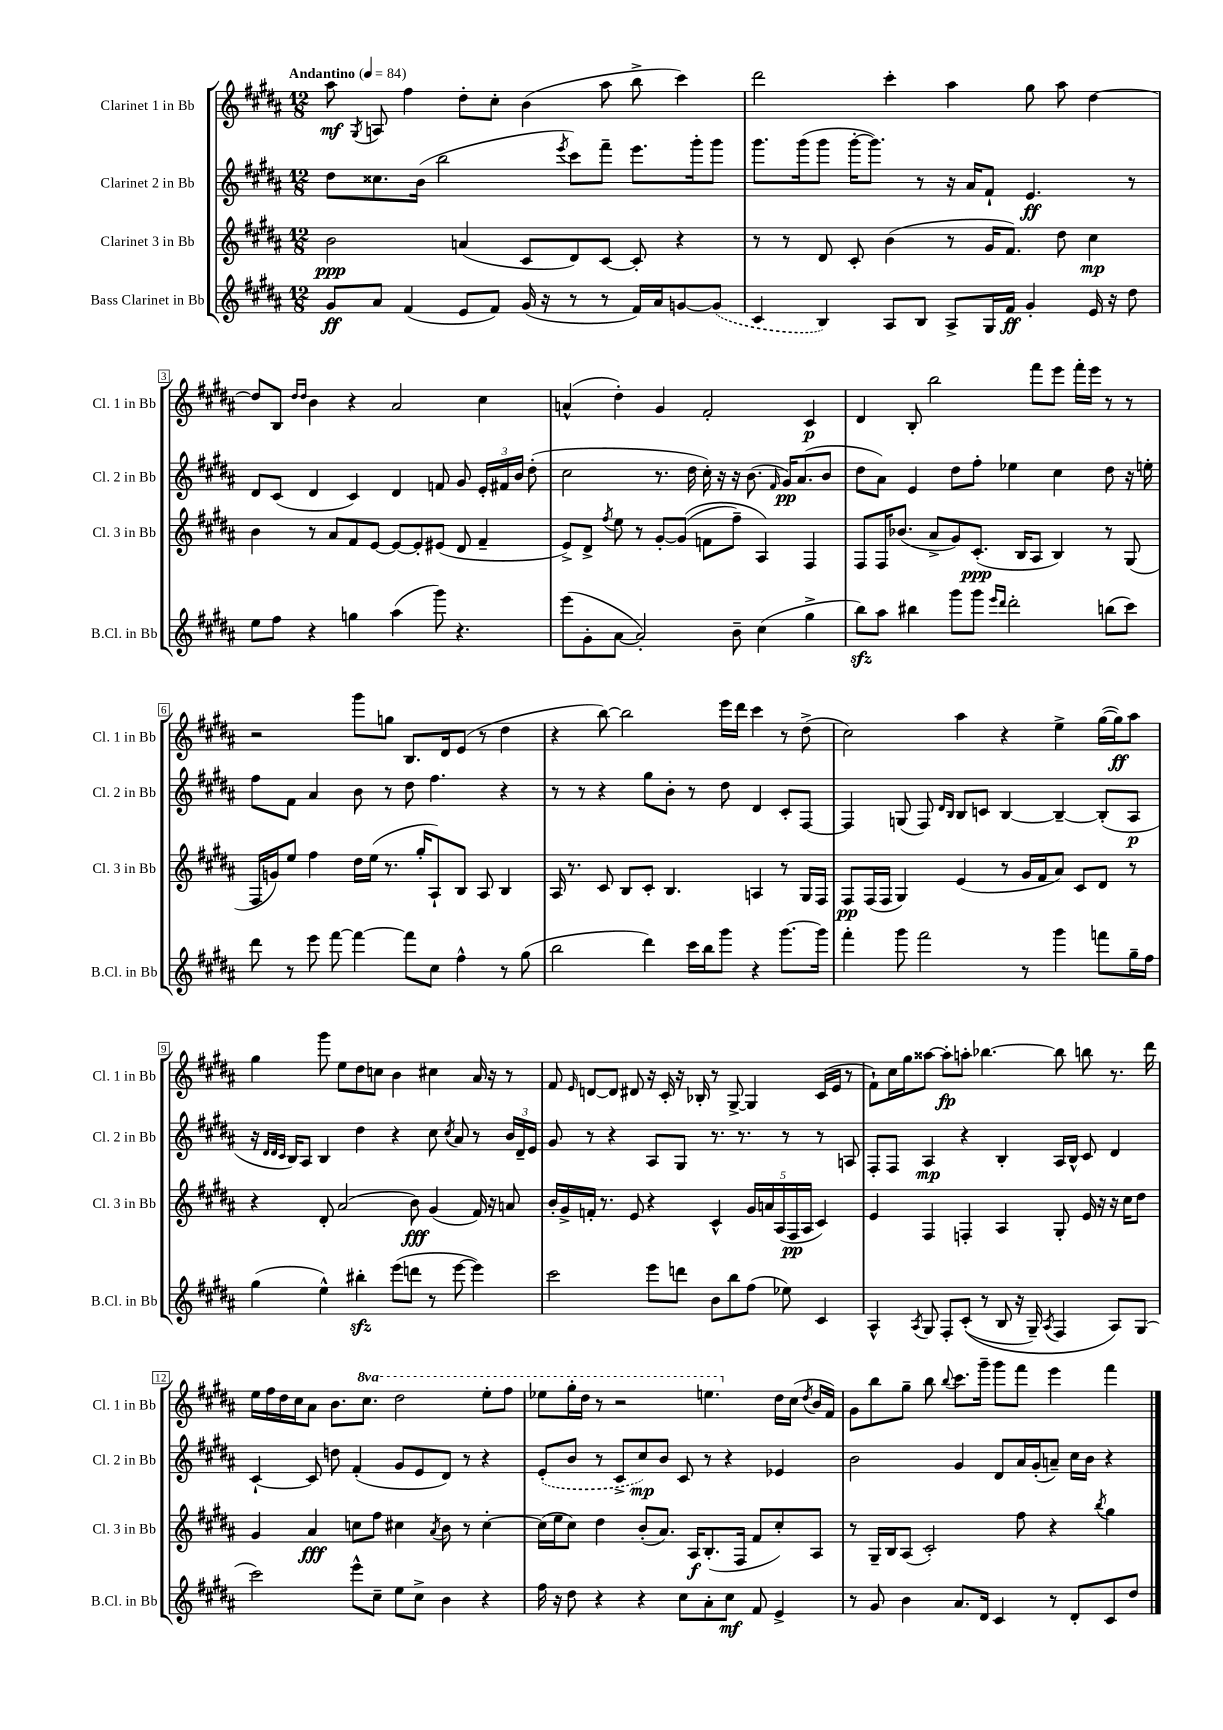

**kern	**kern	**kern	**kern
*staff4	*staff3	*staff2	*staff1
*clefG2	*clefG2	*clefG2	*clefG2
*k[f#c#g#d#a#]	*k[f#c#g#d#a#]	*k[f#c#g#d#a#]	*k[f#c#g#d#a#]
*M12/8	*M12/8	*M12/8	*M12/8
*MM84	*MM84	*MM84	*MM84
8g#	2b	8dd#	8aa#
.	.	.	8qG#
8a#	.	8.cc##	8A
(4f#	.	.	4ff#
.	.	(16b	.
.	.	2bb	.
8e	(4a	.	8dd#'
8f#)	.	.	8cc#'
(16g#	8c#	.	(4b
16r	.	.	.
.	.	8qeee	.
8r	8d#)	8ccc#)	.
8r	[8c#	8fff#~	8aa#
16f#)	8c#']	8.eee	8bb^
16a#	.	.	.
[8g	4r	.	4ccc#)
.	.	16ggg#'	.
(8g]	.	8ggg#	.
=	=	=	=
4c#	8r	8.ggg#	2ddd#
.	8r	.	.
.	.	(16ggg#	.
4B)	8d#	8ggg#	.
.	8c#'	[16ggg#'	.
.	.	8.ggg#])	.
8A#	(4b	.	4ccc#'
8B	.	8r	.
8A#^	8r	16r	4aa#
.	.	16a#	.
16G#	16g#	8f#`	.
16f#	8.f#)	.	.
4g#'	.	4.e	8gg#
.	8dd#	.	8aa#
16e	4cc#	.	[4dd#
16r	.	.	.
8dd#	.	8r	.
=	=	=	=
8ee	4b	8d#	8dd#]
8ff#	.	(8c#	8B
.	.	.	16qqdd#
.	.	.	16qqdd#
4r	8r	4d#	4b
.	8a#	.	.
4gg	8f#	4c#)	4r
.	[8e	.	.
(4aa#	8e_	4d#	2a#
.	8e']	.	.
8ggg#)	(8e#	8f	.
4.r	8d#	8g#	.
.	4f#~	24e'	4cc#
.	.	24f#	.
.	.	24b	.
.	.	(8dd#'	.
=	=	=	=
(8eee	8e^)	2cc#	(4a^^
8g#'	8d#^	.	.
.	8qff#	.	.
[8a#	8ee	.	4dd#')
2a#'])	8r	.	.
.	[8g#'	8.r	4g#
.	&((8g#]	.	.
.	.	16dd#	.
.	8f	16cc#')	2f#'
.	.	16r	.
8b~	8ff#~)	16r	.
.	.	(8.b	.
(4cc#	4A#&)	.	.
.	.	16qqf#	.
.	.	16g#)	.
.	.	(8.a#	.
4gg#^	4F#	.	4c#
.	.	8b	.
=	=	=	=
8bb)	8F#	8dd#	4d#
8aa#	16F#	8a#)	.
.	(8.b-	.	.
4bb#	.	4e	8B'
.	8a#^	.	2bb
8ggg#	8g#)	8dd#	.
8ggg#	(8.c#'	8ff#'	.
16qqeee	.	.	.
16qqddd#	.	.	.
2ddd#'	.	4ee-	.
.	16B	.	.
.	8A#	.	8fff#
.	4B)	4cc#	8eee
.	.	.	16fff#'
.	.	.	16eee
(8bb	8r	8dd#	8r
8ccc#)	(8G#	16r	8r
.	.	16ee'	.
=	=	=	=
8ddd#	16F#	8ff#	2r
.	16g)	.	.
8r	8ee	8f#	.
8eee	4ff#	4a#	.
[8fff#	.	.	.
4fff#_	16dd#	8b	8ggg#
.	(16ee	.	.
.	8.r	8r	8gg
8fff#]	.	8dd#	8.B
.	16gg#'	.	.
8cc#	8A#`)	4.ff#	.
.	.	.	16d#
4ff#^^	8B	.	(8e
.	8A#	.	8r
8r	4B	4r	4dd#
(8gg#	.	.	.
=	=	=	=
2bb	16A#	8r	4r
.	8.r	.	.
.	.	8r	.
.	8c#	4r	[8bb)
.	8B	.	2bb]
4ddd#)	8c#'	8gg#	.
.	4.B	8b'	.
16ccc#	.	8r	.
16bb	.	.	.
8ggg#	.	8dd#	16eee
.	.	.	16ddd#
4r	4A	4d#	4ccc#
[8.ggg#	8r	8c#'	8r
.	16G#	[8F#	(8dd#^
16ggg#]	16F#	.	.
=	=	=	=
4fff#'	8F#	4F#]	2cc#)
.	(16F#	.	.
.	16F#	.	.
8ggg#	4G#)	(8G	.
2fff#	.	8F#)	.
.	.	16qqd#	.
.	.	16qqB	.
.	(4e	8B	4aa#
.	.	8c	.
.	8r	[4B	4r
8r	16g#	.	.
.	16f#	.	.
4ggg#	8a#)	4B~_	4ee^
.	8c#	.	.
8fff	8d#	(8B']	([16gg#
.	.	.	16gg#])
16gg#~	8r	8A#	8aa#
16ff#	.	.	.
=	=	=	=
(4gg#	4r	16r	4gg#
.	.	32qqd#	.
.	.	32qqd#	.
.	.	32qqc#	.
.	.	16B)	.
.	.	8A#	.
4ee^^)	8d#'	4B	8ggg#
.	(2a#	.	8ee
4bb#'	.	4dd#	8dd#
.	.	.	8cc
(8eee	.	4r	4b
8ddd	8b)	.	.
8r	(4g#	8cc#	4cc#
.	.	8qcc#	.
[8eee	.	8a#	.
4eee])	16f#)	8r	16a#
.	16r	.	16r
.	8a	24b	8r
.	.	24d#~	.
.	.	24e	.
=	=	=	=
2ccc#	16b'	8g#	8f#
.	16g#^	.	.
.	.	.	16qqe
.	16f'	8r	[8d
.	8.r	.	.
.	.	4r	8d]
.	8e	.	8d#
8eee	4r	8A#	16r
.	.	.	16c#'
8ddd	.	8G#	16r
.	.	.	16B-'
8b	4c#^^	8.r	8r
8bb	.	.	[8G#^
.	.	8.r	.
(8ff#	20g#	.	4G#]
.	20a	.	.
.	(20A#	.	.
8ee-)	.	8r	.
.	20F#	.	.
.	20A#	.	.
4c#	4c#)	8r	(16c#
.	.	.	16e
.	.	8A	8r
=	=	=	=
4A#^^	4e	8F#'	8f#`)
.	.	8F#	16cc#
.	.	.	16gg#
8qA#	.	.	.
8G#	4F#	4A#	[8aa##
8F#'	.	.	8aa##']
&((8c#'	4F'	4r	8aa'
8r	.	.	[4.bb-
8B	4A#	4B'	.
16r	.	.	.
16G#~)	.	.	.
8qA#	.	.	.
4F#	8G#'	16A#	8bb-]
.	.	16B^^	.
.	16e	8c#	8bb
.	16r	.	.
8A#&)	16r	4d#	8.r
.	16cc#	.	.
(8G#	8dd#	.	.
.	.	.	16ddd#
=	=	=	=
2ccc#)	4g#	[4c#`	16ee
.	.	.	16ff#
.	.	.	16dd#
.	.	.	16cc#
.	4a#	8c#]	8a#
.	.	8dd	8.b
8eee^^	8cc	(4f#'	.
.	.	.	8.ccc#
8cc#~	8ff#	.	.
8ee	4cc#	8g#	2ddd#
8cc#^	.	8e	.
.	8qa#	.	.
4b	8b	8d#)	.
.	8r	8r	.
4r	[4cc#'	4r	8eee'
.	.	.	8fff#
=	=	=	=
16ff#	(16cc#]	(8e'	8eee-
16r	16ee	.	.
8dd#	8cc#)	8b	16ggg#'
.	.	.	16ddd#
4r	4dd#	8r	8r
.	.	8c#^	2r
4r	(8b'	8cc#)	.
.	8.a#)	8b	.
8cc#	.	8c#	.
.	16A#	.	.
8a#'	(8.B'	8r	4.eee
8cc#	.	4r	.
.	16F#	.	.
8f#	8f#	.	.
4e^	8cc#')	4e-	16dd#
.	.	.	(16cc#
.	.	.	8qdd#
.	8A#	.	16b
.	.	.	16f#)
=	=	=	=
8r	8r	2b	8g#
8g#	16G#~	.	8bb
.	16B	.	.
4b	(8A#	.	8gg#~
.	2c#')	.	8bb
.	.	.	8qqbb
8.a#	.	4g#	8.ccc#
16d#	.	.	16ggg#~
4c#	.	8d#	8ggg#
.	8ff#	16a#	8fff#
.	.	(16g#'	.
8r	4r	8a~)	4eee
8d#'	.	16cc#	.
.	.	16b	.
.	8qbb	.	.
8c#	4gg#	4r	4fff#
8dd#	.	.	.
==	==	==	==
*-	*-	*-	*-
